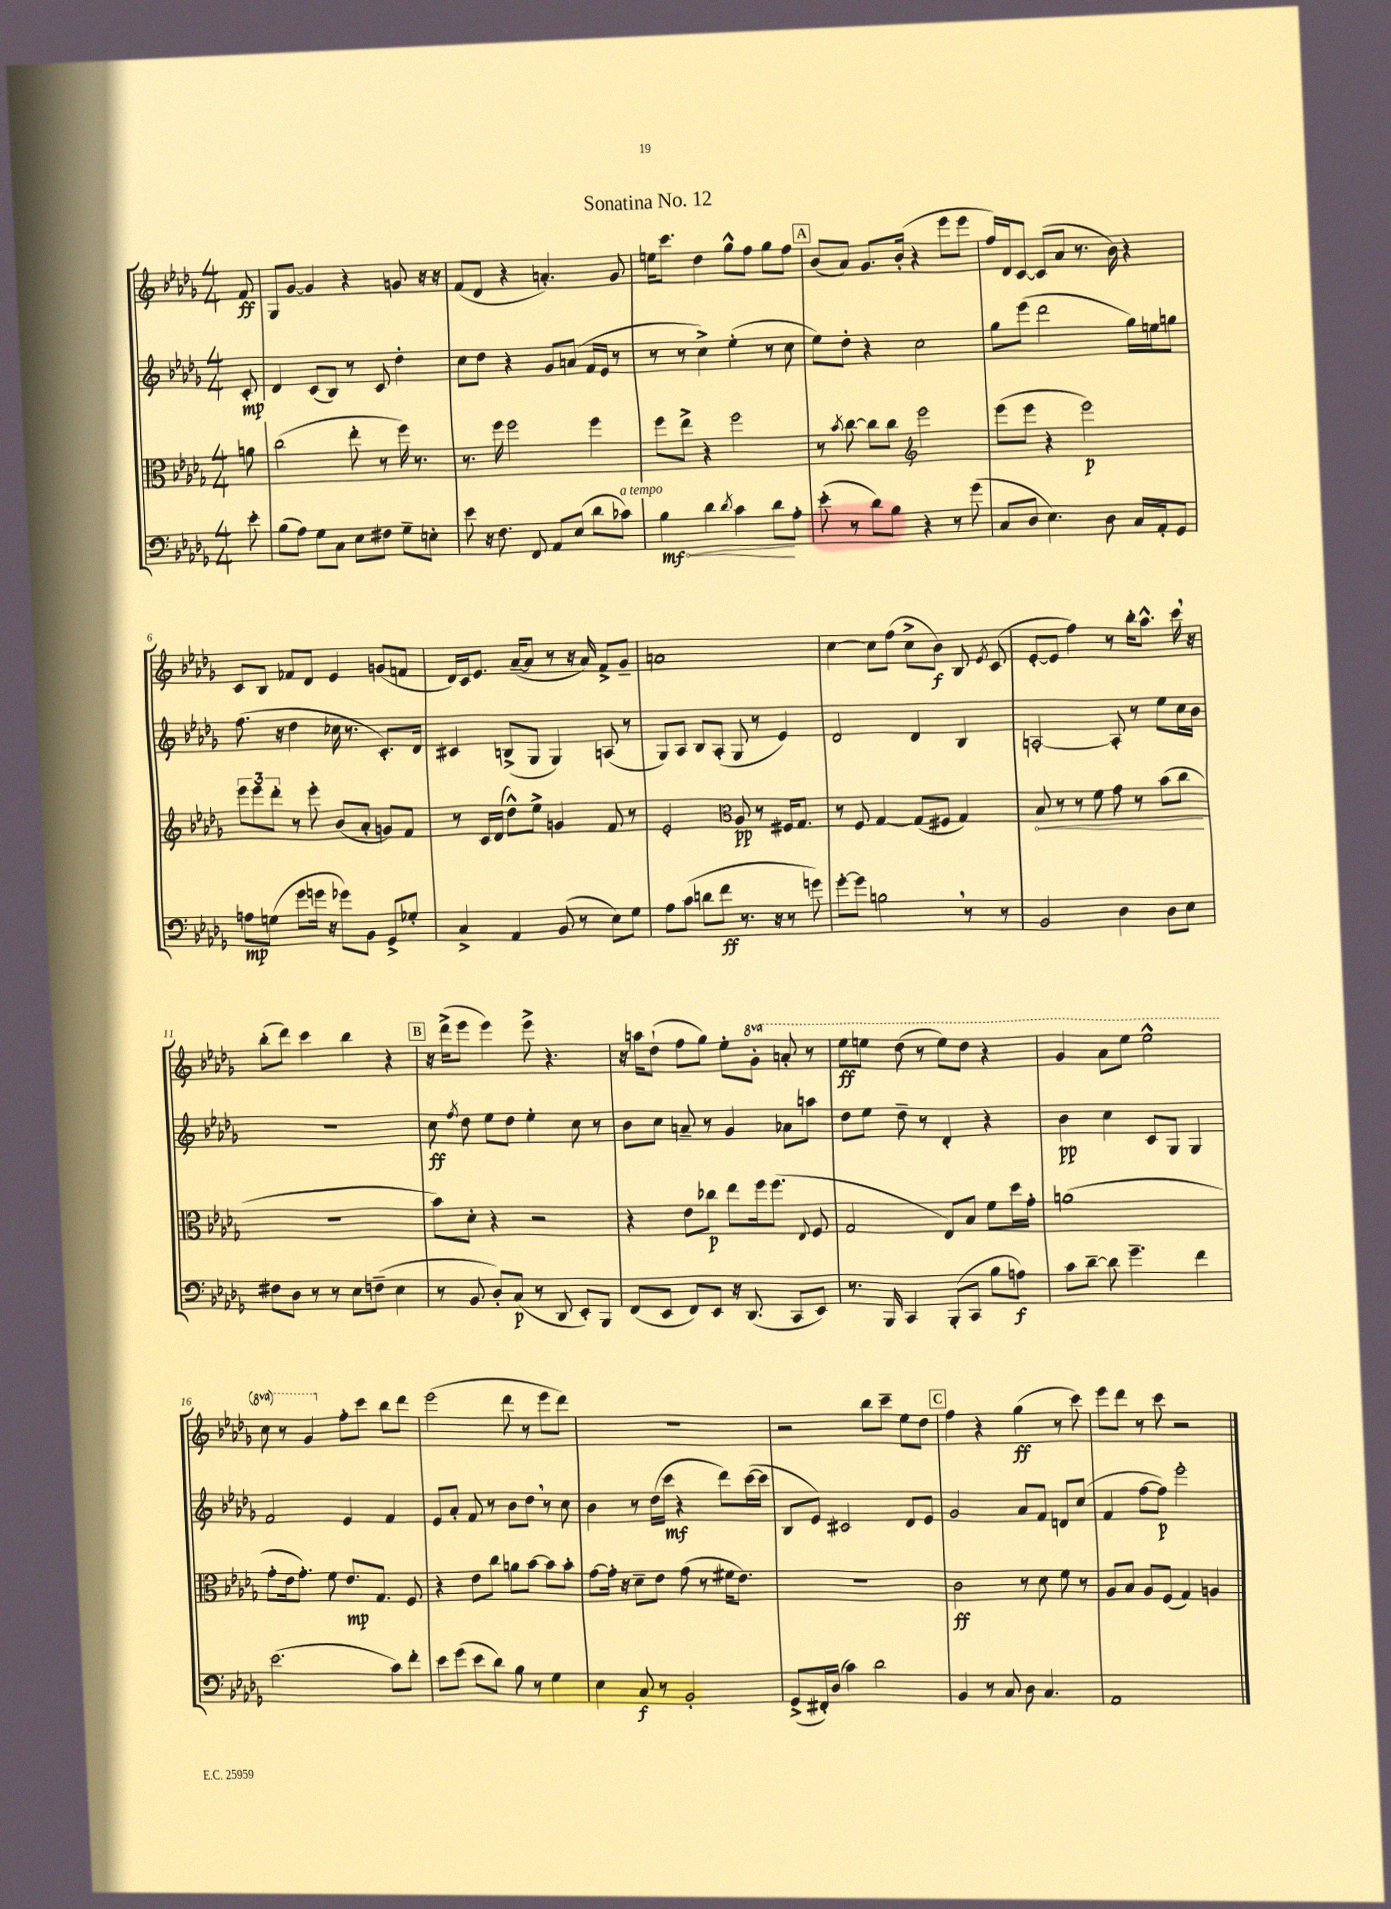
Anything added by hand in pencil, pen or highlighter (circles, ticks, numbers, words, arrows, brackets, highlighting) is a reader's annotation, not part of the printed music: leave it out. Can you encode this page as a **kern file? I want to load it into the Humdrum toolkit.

**kern	**kern	**kern	**kern
*staff4	*staff3	*staff2	*staff1
*clefF4	*clefC3	*clefG2	*clefG2
*k[b-e-a-d-g-]	*k[b-e-a-d-g-]	*k[b-e-a-d-g-]	*k[b-e-a-d-g-]
*M4/4	*M4/4	*M4/4	*M4/4
8e-'	8a	8c'	8f
=	=	=	=
(8B-	(2cc	4d-	8G-
8A-)	.	.	[8g-
8G-	.	(8c	4g-]
8C	.	8B-)	.
8E-	8ee-'	8r	4r
8F#	8r	8c	.
8G-~	16ff)	4dd-'	8g
.	8.r	.	.
8E'	.	.	16r
.	.	.	16r
=	=	=	=
8e-	8.r	8cc	(8f
16r	.	8dd-	8d-
8.F	16ff	.	.
.	2ff	4r	4r
8FF	.	.	.
8AA-	.	8g-	4.a')
(8E-	.	(8a	.
8d-	4ff	16f	.
.	.	16e-	.
8c-)	.	8r	8g-
=	=	=	=
4B-	8ff	8r	16ee
.	.	.	8.ccc
.	8ee-^	8r	.
4d-	4r	4cc^)	4dd-
8qd-	.	.	.
4c	2ff	(4ee-'	8gg-^^
.	.	.	8ff
8d-	.	8r	8gg-
8A-'	.	8cc	8ff
=	=	=	=
(8e-'	8r	8ee-)	(8b-
.	8qb-	.	.
8r	[8cc	8dd-'	8a-)
8d-)	8cc]	4r	8.g-
8B-	8cc	.	.
.	.	.	(16b-'
*	*clefG2	*	*
4r	2eee-	2cc	4r
8r	.	.	8eee-
(8g-	.	.	8eee-
=	=	=	=
8C	(8eee-	8gg-	16ff)
.	.	.	16d-
8D-	8eee-	(8eee-	[8c
4.E-)	4r	2ddd-	(8c]
.	.	.	8a-
.	2eee-)	.	8.r
8D-	.	.	.
.	.	.	16b-)
16C	.	16gg-)	4r
16AA-'	.	16ee	.
8GG-	.	8gg	.
=	=	=	=
8A	12eee-	(8.ff	8c
.	12eee-	.	.
(8G	.	.	8B-
.	12ddd-'	.	.
.	.	16r	.
8g-	8r	4dd-	8f-
16g	8eee-'	.	8d-
16r	.	.	.
8g-)	(8b-	16cc-	4e-
.	.	8.r	.
8BB-	8a-'	.	.
8GG-^	8g)	8.c')	(8g
8G-'	8f	.	8f
.	.	16d-	.
=	=	=	=
4C^	8r	4c#	16d-)
.	.	.	16c
.	16c	.	8.e-
.	(16d-	.	.
4AA-	8dd-^^)	(8B^	.
.	.	.	([16a-~
.	8ee-^	8G-	8a-]
(8BB-	4g	4G-)	8r
8r	.	.	16r
.	.	.	16a-)
8E-)	8f	(8A	8f^
8G-	8r	8r	8g-~
=	=	=	=
8A-	2e-'	8G-)	1a
(8c	.	8A-	.
8d	.	8B-	.
8f	.	(8A-'	.
*	*clefC3	*	*
8.r	8A-	8G-	.
.	8r	8r	.
16r	.	.	.
8r	16F#	4e-)	.
.	8.G-	.	.
8g)	.	.	.
=	=	=	=
[8g-'	8r	2d-	[4cc
8g-]	8F	.	.
2B	[4G-	.	8cc]
.	.	.	(8ff
.	(8G-]	4d-	8cc^
.	8F#	.	8b-)
8r	4G-)	4B-	8B-
.	.	.	8qe-
8r	.	.	(8c
=	=	=	=
2BB-	8B-	[2A'	[8e-'
.	8r	.	8e-]
.	8r	.	4ff)
.	8f	.	.
4D-	8g-	8A']	8r
.	8r	8r	16bb-'
.	.	.	8.aa-^^
8D-	(8b-	8ee-	.
8E-	8cc	16cc	16ccc
.	.	16b-	16r
=	=	=	=
8F#	1r	1r	(8bb-'
8D-	.	.	8ddd-)
8r	.	.	4ccc
8r	.	.	.
8E-	.	.	4bb-
(8F~	.	.	.
4E-	.	.	4r
=	=	=	=
8r	8b-)	8cc	16r
.	.	.	(16ddd-^
.	.	8qff	.
8BB-	8d-'	8dd-	8eee-
8D-')	4r	8ee-	4eee-)
(8C	.	8dd-	.
8r	2r	4ee-'	8eee-^
8DD-	.	.	4.r
8EE-')	.	8cc	.
8BBB-	.	8r	.
=	=	=	=
(8FF	4r	8b-	16r
.	.	.	16aa
8EE-	.	8cc	(8dd-`
8FF)	8e-	8a~	8ff
8EE-	8cc-	8r	8gg-)
16r	8ee-	4g-	8ee-'
(8.DD-	.	.	.
.	16ff	.	8gg-'
.	(8.ff	.	.
8CC	.	8a-	8aa'
.	8qqE-	.	.
8EE-)	8F	8aa	8r
=	=	=	=
8.r	2G-	8dd-	8eee-
.	.	8ee-	8eee
16BBB-	.	.	.
4CC	.	8dd-~	(8ddd-
.	.	8r	8r
(8BBB-'	8E-)	4d-'	8eee)
8CC	8B-	.	8ddd-
8B-	8f	4r	4r
8A)	16dd-	.	.
.	16g-'	.	.
=	=	=	=
8c	(1a	4b-	4gg-
[8d-~	.	.	.
8d-]	.	4cc	8aa-
4.g-~	.	.	8eee-
.	.	8c	2eee-^^
.	.	8G-	.
4f	.	4G-	.
=	=	=	=
(2.e-	8g-'	2f	8ccc
.	16e-	.	8r
.	8.g-')	.	.
.	.	.	4gg-
.	8f	.	.
.	8.e-	4e-	8ff'
.	.	.	8ccc
.	8.G-	.	.
8c)	.	4f	8bb-
8f'	8F	.	8ddd-
=	=	=	=
8e-	4r	8e-	(2eee-
(8g-	.	8a-'	.
8e-	8e-	8f	.
8d-)	8cc	8r	.
8B-	8a	8b-	8ddd-
8r	[8b-	8dd-	8r
4G-	8b-]	8r	8eee-
.	8b-'	8cc	8ddd-)
=	=	=	=
4E-	[8g-	4b-	1r
.	16g-']	.	.
.	16r	.	.
8C	8d-~	8r	.
8r	8e-	(16dd-	.
.	.	16ccc	.
2BB-'	(8g-	4r	.
.	8r	.	.
.	16f#	8ddd-)	.
.	8.e-)	.	.
.	.	([16ccc	.
.	.	16ccc]	.
=	=	=	=
(8GG-^	1r	8B-	2r
16FF#')	.	8e-)	.
(16D-	.	.	.
4c)	.	2c#	.
2d-	.	.	8bb-
.	.	.	8ccc~
.	.	8d-	8ee-
.	.	8e-	8dd-
=	=	=	=
4BB-	2c	2g-	4ff
8r	.	.	4r
8C	.	.	.
8D-	8r	8a-	(4gg-
4.C	8d-	8f	.
.	8f	8d	8r
.	8r	(8cc	8ccc)
=	=	=	=
1AA-	8A-	4f	8eee-
.	8B-	.	8ddd-
.	8A-	[8ff	8r
.	(8F	8ff])	8ccc
.	4G-)	2eee-'	2r
.	4A	.	.
==	==	==	==
*-	*-	*-	*-
